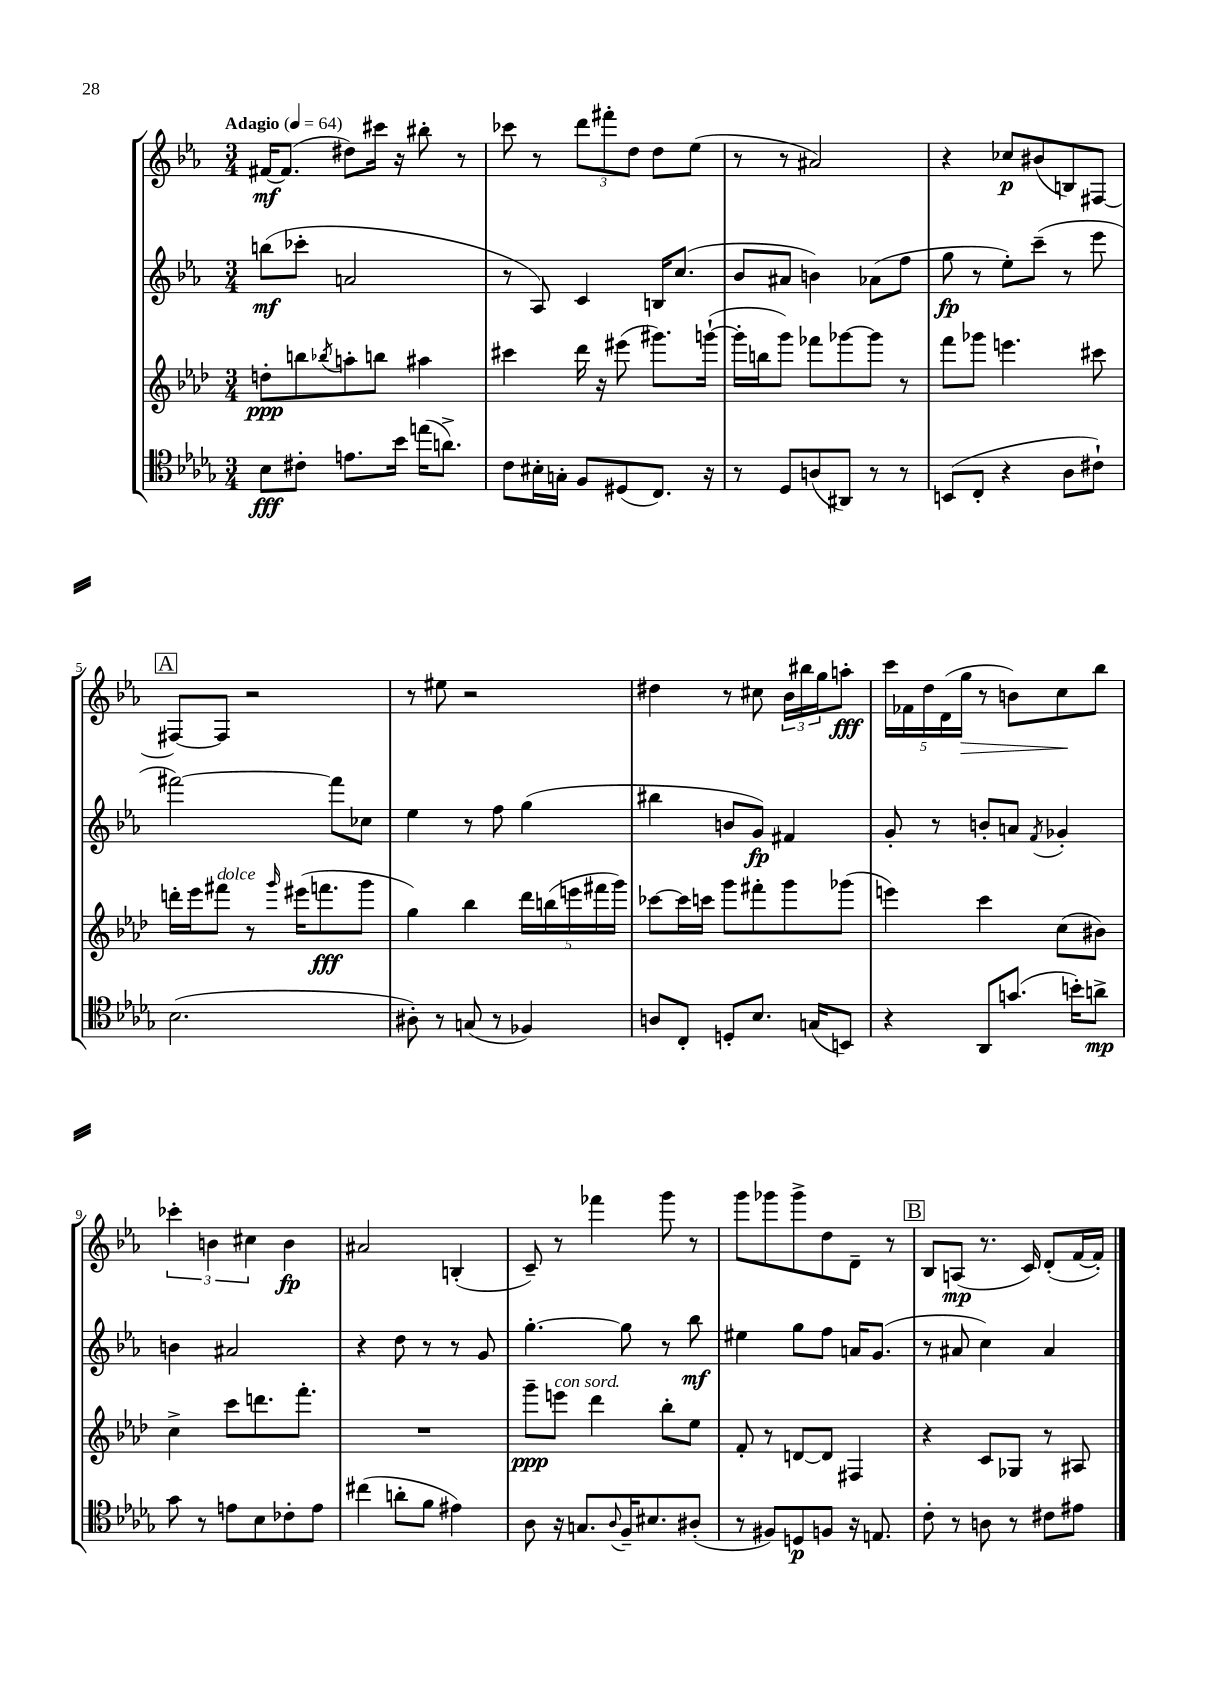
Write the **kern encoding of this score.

**kern	**kern	**kern	**kern
*staff4	*staff3	*staff2	*staff1
*clefC4	*clefG2	*clefG2	*clefG2
*k[b-e-a-d-g-]	*k[b-e-a-d-]	*k[b-e-a-]	*k[b-e-a-]
*M3/4	*M3/4	*M3/4	*M3/4
*MM64	*MM64	*MM64	*MM64
8B-\L	8dd'\L	(8bb\L	[16f#/LK
.	.	.	(8.f#/]J
8c#'\J	8bb\	8ccc-'\J	.
.	8qbb-/	.	.
8.e\L	8aa'\	2a/	8dd#\L)
.	8bb\J	.	16ccc#\Jk
16b-\Jk	.	.	16r
(16ee\LK	4aa#\	.	8bb#'\
8.a^\J)	.	.	.
.	.	.	8r
=	=	=	=
8c\L	4ccc#\	8r	8ccc-\
16B#'\L	.	8A-/)	8r
16G'\JJ	.	.	.
8F/L	16ddd-\	4c/	12ddd\L
.	16r	.	.
.	.	.	12fff#'\
(8D#/	(8eee#\	.	.
.	.	.	12dd\J
8.C/J)	8.ggg#\L)	16B/LK	8dd\L
.	.	(8.cc/J	.
.	.	.	(8ee-\J
16r	([16ggg`\Jk	.	.
=	=	=	=
8r	16ggg'\]LL	8b-/L	8r
.	16bb\J	.	.
8D-/L	8ggg\J)	8a#/J	8r
(8A/	8fff-\L	4b\)	2a#/)
8AA#/J)	[8ggg-\	.	.
8r	8ggg-\]J	(8a-\L	.
8r	8r	8ff\J	.
=	=	=	=
(8BB/L	8fff\L	8gg\	4r
8C'/J	8ggg-\J	8r	.
4r	4.eee\	8ee-'\L)	8cc-/L
.	.	(8ccc~\J	(8b#/
8A-\L	.	8r	8B/)
8c#`\J)	8ccc#\	8eee-\	[8F#/J
=	=	=	=
(2.B-\	16ddd'\LL	[2fff#\)	8F#/_L
.	16eee-\J	.	.
.	8fff#\J	.	8F#/]J
.	8r	.	2r
.	16qqggg/	.	.
.	(16eee#\LK	.	.
.	8.fff\	.	.
.	.	8fff#\]L	.
.	8ggg\J	8cc-\J	.
=	=	=	=
8A#'\)	4gg\)	4ee-\	8r
8r	.	.	8ee#\
(8G/	4bb-\	8r	2r
8r	.	8ff\	.
4F-/)	20ddd-\LL	(4gg\	.
.	(20bb\	.	.
.	20eee\	.	.
.	20fff#\	.	.
.	20ggg\JJ)	.	.
=	=	=	=
8A/L	[8ccc-\L	4bb#\	4dd#\
8C'/J	16ccc-\]L	.	.
.	16ccc\JJ	.	.
8D'/L	8ggg\L	8b/L	8r
8.B-/J	8fff#'\	8g/J)	8cc#\
.	8ggg\	4f#/	24b-\LL
.	.	.	24bb#\
(16G/LK	.	.	.
.	.	.	24gg\J
8BB/J)	(8ggg-\J	.	8aa'\J
=	=	=	=
4r	4eee\)	8g'/	20ccc\LL
.	.	.	20f-\
.	.	.	20dd\
.	.	8r	.
.	.	.	(20d\
.	.	.	20gg\JJ
8AA-/L	4ccc\	8b'/L	8r
(8.g/J	.	8a/J	8b\L)
.	.	8qf/	.
.	(8cc\L	4g-'/	8cc\
16b'\LK)	.	.	.
8a^\J	8b#\J)	.	8bb-\J
=	=	=	=
8g-\	4cc^\	4b\	6ccc-'\
8r	.	.	.
.	.	.	6b\
8e\L	8ccc\L	2a#/	.
.	.	.	6cc#\
8B-\	8.ddd\	.	.
8c-'\	.	.	4b\
.	8.fff'\J	.	.
8e\J	.	.	.
=	=	=	=
(4cc#\	2.r	4r	2a#/
8a'\L	.	8dd\	.
8f\J	.	8r	.
4e#\)	.	8r	(4B'/
.	.	8g/	.
=	=	=	=
8A-\	8ggg~\L	[4.gg'\	8c~/)
16r	8eee\J	.	8r
8.G/L	.	.	.
.	4ddd-\	.	4fff-\
8qqA-/	.	.	.
16F~/K	.	8gg\]	.
8.B#/	.	.	.
.	8bb-'\L	8r	8ggg\
(8A#'/J	8ee-\J	8bb-\	8r
=	=	=	=
8r	8f'/	4ee#\	8ggg\L
8F#/L)	8r	.	8ggg-\
8D/	[8d/L	8gg\L	8ggg-^\
8F/J	8d/]J	8ff\J	8dd\
16r	4F#/	16a/LK	8d~\J
8.E/	.	(8.g/J	.
.	.	.	8r
=	=	=	=
8c'\	4r	8r	8B-/L
8r	.	8a#/	(8A/J
8A\	8c/L	4cc\)	8.r
8r	8G-/J	.	.
.	.	.	16c/)
8c#\L	8r	4a#/	(8d'/L
8e#\J	8A#/	.	[16f/L
.	.	.	16f'/]JJ)
==	==	==	==
*-	*-	*-	*-
